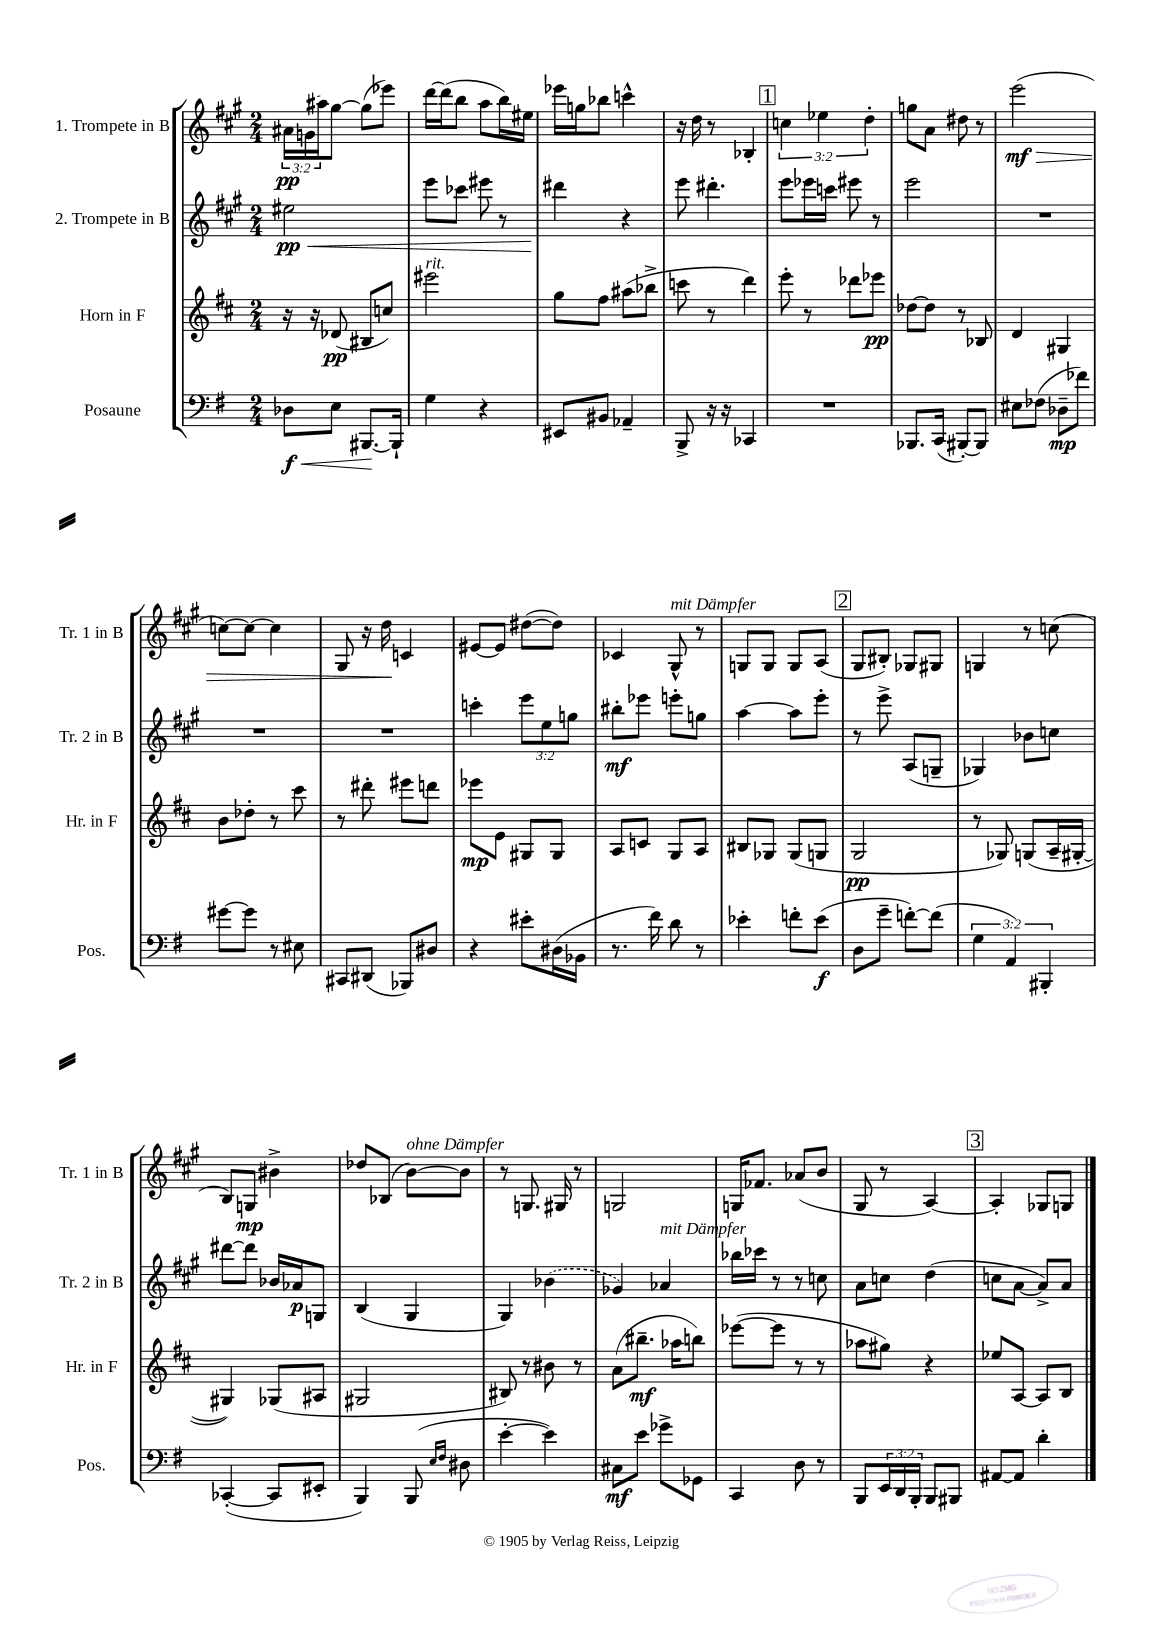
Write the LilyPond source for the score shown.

<<
\new StaffGroup <<
\new Staff = "s0" \with { instrumentName = "1. Trompete in B" shortInstrumentName = "Tr. 1 in B" } {
    \clef treble \key a \major \numericTimeSignature \time 2/4 \override Staff.TupletNumber.text = #tuplet-number::calc-fraction-text
    \tuplet 3/2 { ais'16\pp \once \slurDashed g'16( ais''16) } gis''8~ gis''8( ees'''8) |
    d'''16~ d'''16( b''8 a''8 b''16) eis''16 |
    ees'''16 g''16 bes''8 c'''4-^ |
    r16 d''16 r8 bes4-. |
    \mark \markup { \box "1" } \tuplet 3/2 { c''4 ees''4 d''4-. } |
    g''8 a'8 dis''8 r8 |
    e'''2\mf\>( |
    c''8~) c''8~ c''4 |
    gis8 r16 d''16\! c'4 |
    eis'8~ eis'8 dis''8~( dis''8) |
    ces'4 gis8-^^\markup { \italic "mit Dämpfer" } r8 |
    g8 g8 g8 a8( |
    \mark \markup { \box "2" } gis8 bis8-.) ges8 gis8 |
    g4 r8 c''8( |
    b8) g8\mp bis'4-> |
    des''8 bes8( b'8~^\markup { \italic "ohne Dämpfer" }) b'8 |
    r8 g8. gis16 r8 |
    g2 |
    g16 fes'8. aes'8( b'8 |
    gis8 r8 a4~) |
    \mark \markup { \box "3" } a4-. ges8 g8 \bar "|." |
}
\new Staff = "s1" \with { instrumentName = "2. Trompete in B" shortInstrumentName = "Tr. 2 in B" } {
    \clef treble \key a \major \numericTimeSignature \time 2/4 \override Staff.TupletNumber.text = #tuplet-number::calc-fraction-text
    eis''2\pp\< |
    e'''8 ces'''8 eis'''8 r8 |
    dis'''4\! r4 |
    e'''8 dis'''4.-. |
    \mark \markup { \box "1" } e'''8 ees'''16 c'''16 eis'''8 r8 |
    e'''2 |
    R2 |
    R2 |
    R2 |
    c'''4-. \tuplet 3/2 { e'''8 e''8 g''8 } |
    bis''8-.\mf ees'''8 e'''8-. g''8 |
    a''4~ a''8 e'''8-. |
    \mark \markup { \box "2" } r8 e'''8-> a8( g8-- |
    ges4) bes'8 c''8 |
    dis'''8~ dis'''8 bes'16 aes'16\p g8 |
    b4( gis4 |
    gis4) \once \slurDashed bes'4( |
    ges'4) aes'4^\markup { \italic "mit Dämpfer" } |
    bes''16 ces'''16 r8 r8 c''8 |
    a'8 c''8 d''4( |
    \mark \markup { \box "3" } c''8 a'8~ a'8->) a'8 \bar "|." |
}
\new Staff = "s2" \with { instrumentName = "Horn in F" shortInstrumentName = "Hr. in F" } {
    \clef treble \key d \major \numericTimeSignature \time 2/4
    r16 r16 des'8\pp( bis8 c''8) |
    eis'''2^\markup { \italic "rit." } |
    g''8 fis''8 ais''8( bes''8-> |
    c'''8 r8 d'''4) |
    \mark \markup { \box "1" } e'''8-. r8 des'''8 ees'''8\pp |
    des''8~ des''8 r8 bes8 |
    d'4 gis4 |
    b'8 des''8-. r8 cis'''8 |
    r8 dis'''8-. eis'''8 d'''8 |
    ees'''8\mp e'8 gis8 gis8 |
    a8 c'8 g8 a8 |
    bis8 ges8 ges8( g8 |
    \mark \markup { \box "2" } g2\pp |
    r8 ges8) g8( a16-- gis16~-. |
    gis4) ges8( ais8 |
    gis2 |
    bis8) r8 bis'8 r8 |
    a'8( bis''8.--\mf aes''16 b''8) |
    ees'''8~( ees'''8 r8 r8 |
    aes''8 gis''8) r4 |
    \mark \markup { \box "3" } ees''8 a8~ a8 b8 \bar "|." |
}
\new Staff = "s3" \with { instrumentName = "Posaune" shortInstrumentName = "Pos." } {
    \clef bass \key g \major \numericTimeSignature \time 2/4 \override Staff.TupletNumber.text = #tuplet-number::calc-fraction-text
    des8\f\< e8 bis,,8.~\! bis,,16-! |
    g4 r4 |
    eis,8 bis,8 aes,4-- |
    b,,8-> r16 r16 ces,4 |
    \mark \markup { \box "1" } R2 |
    bes,,8. c,16( bis,,8~-.) bis,,8 |
    eis8 fes8( des8--\mp fes'8) |
    gis'8~ gis'8 r8 eis8 |
    cis,8 dis,8( bes,,8) dis8 |
    r4 eis'8-. dis16( bes,16 |
    r8. fis'16) d'8 r8 |
    ees'4-. f'8-. ees'8\f( |
    \mark \markup { \box "2" } d8 g'8-- f'8~-.) f'8( |
    \tuplet 3/2 { g4 a,4) bis,,4-. } |
    ces,4~-.( ces,8 eis,8-. |
    b,,4) b,,8( \grace { e16 fis16 } dis8 |
    e'4~-. e'4) |
    cis8\mf e'8 ges'8-> ges,8 |
    c,4 d8 r8 |
    b,,8 \tuplet 3/2 { e,16 d,16 b,,16-. } b,,8 bis,,8 |
    \mark \markup { \box "3" } ais,8~ ais,8 d'4-. \bar "|." |
}
>>
>>
\layout { \context { \Score \remove "Bar_number_engraver" } }
